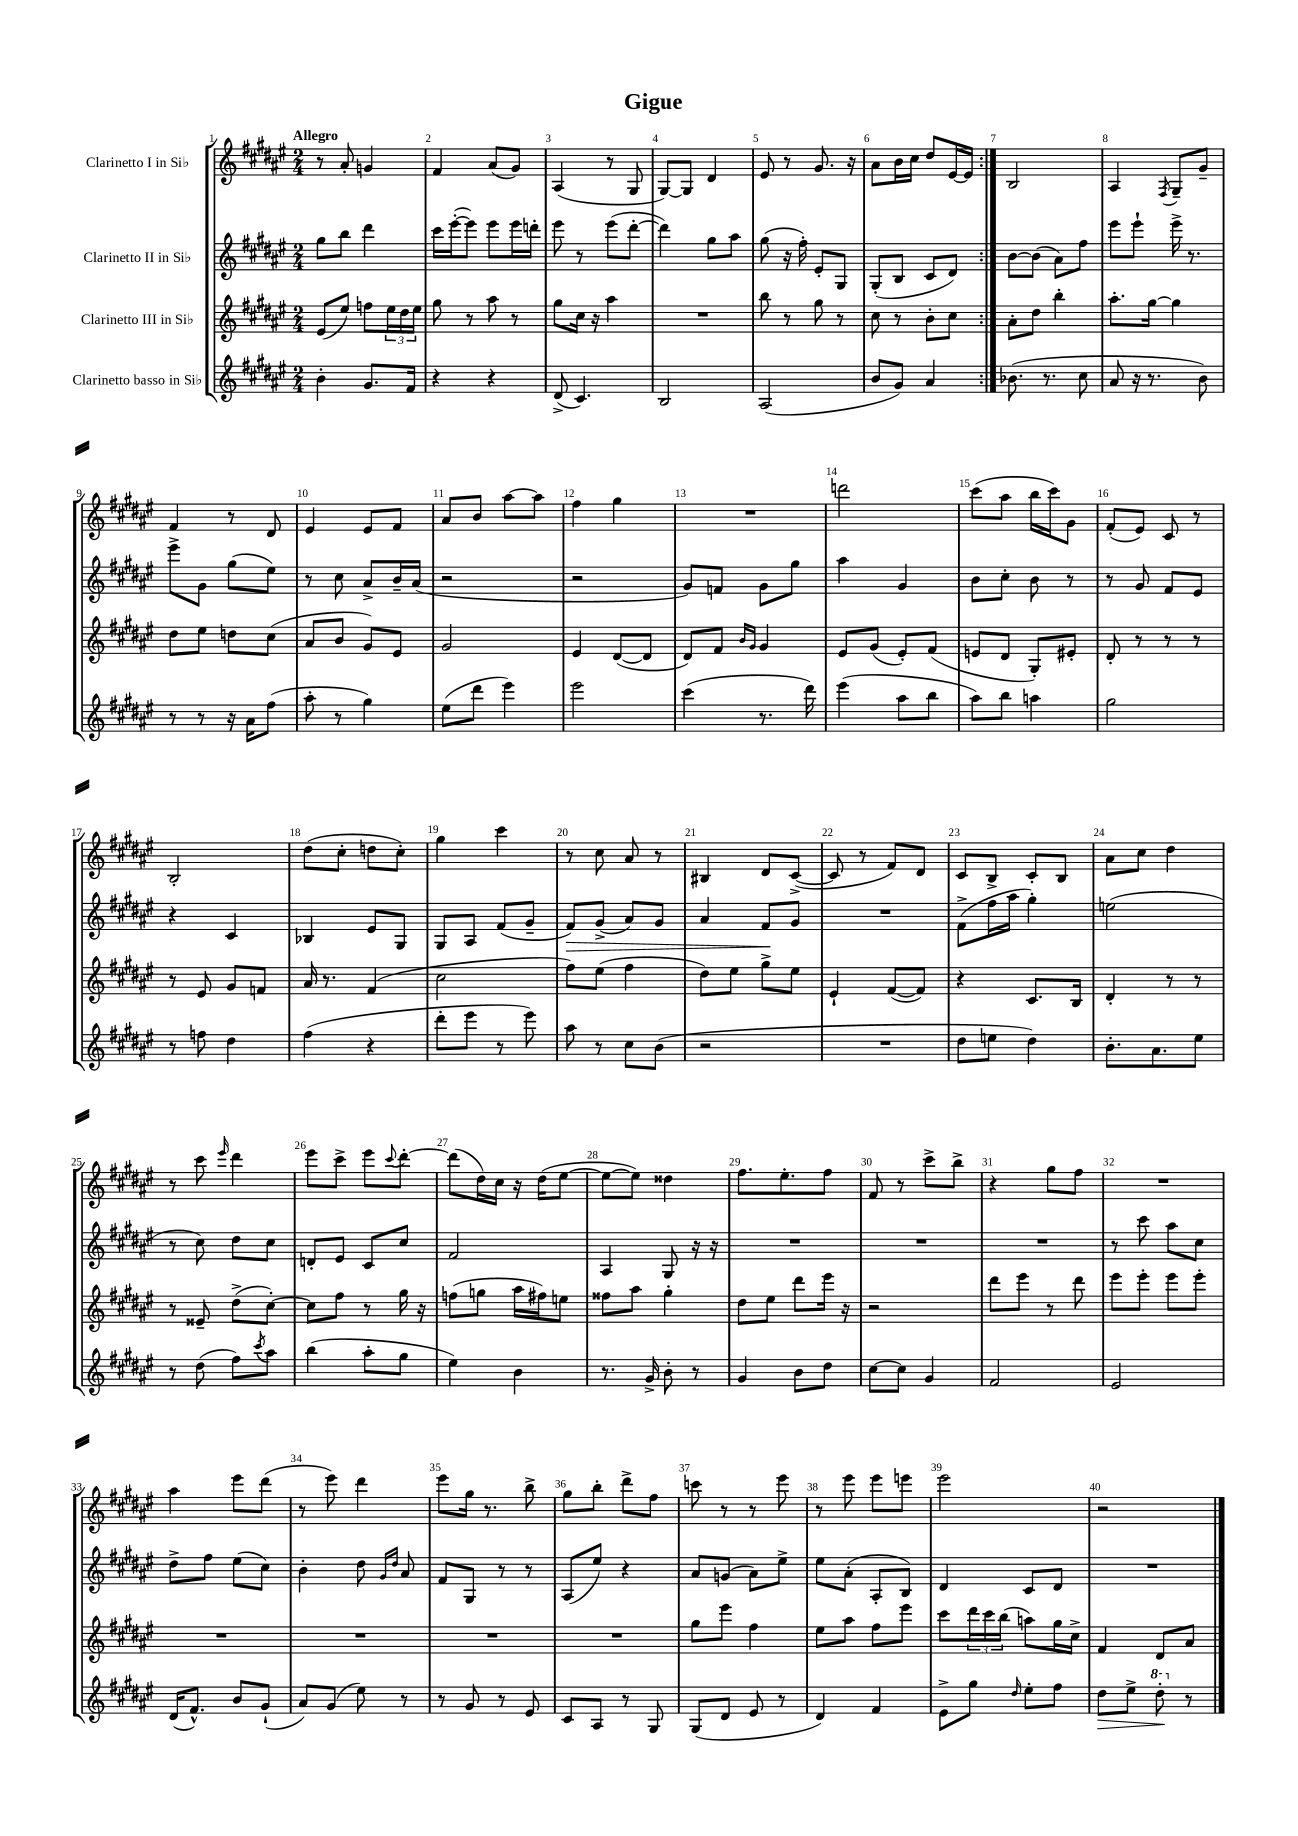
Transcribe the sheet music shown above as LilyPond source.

\header { title = "Gigue" }
<<
\new StaffGroup <<
\new Staff = "s0" \with { instrumentName = "Clarinetto I in Sib" } {
    \clef treble \key fis \major \numericTimeSignature \time 2/4 \tempo "Allegro"
    \repeat volta 2 { r8 ais'8-. g'4 |
    fis'4 ais'8( gis'8) |
    ais4( r8 gis8 |
    gis8~) gis8 dis'4 |
    eis'8 r8 gis'8. r16 |
    ais'8 b'16 cis''16 dis''8 eis'16~ eis'16 | }
    b2 |
    ais4 \acciaccatura { fis8 } gis8-- gis'8-- |
    fis'4 r8 dis'8 |
    eis'4 eis'8 fis'8 |
    ais'8 b'8 ais''8~ ais''8 |
    fis''4 gis''4 |
    R2 |
    d'''2 |
    cis'''8( ais''8 b''16 cis'''16) gis'8 |
    fis'8-.( eis'8) cis'8 r8 |
    b2-. |
    dis''8( cis''8-. d''8 cis''8-.) |
    gis''4 cis'''4 |
    r8 cis''8 ais'8 r8 |
    bis4 dis'8 cis'8~->( |
    cis'8 r8 fis'8) dis'8 |
    cis'8 b8-> cis'8-. b8 |
    ais'8 cis''8 dis''4 |
    r8 cis'''8 \grace { eis'''16 } dis'''4 |
    eis'''8 cis'''8-> eis'''8 \appoggiatura { cis'''8 } dis'''8~-. |
    dis'''8( dis''16) cis''16 r16 dis''16( eis''8~ |
    eis''8~ eis''8) disis''4 |
    fis''8. eis''8.-. fis''8 |
    fis'8 r8 cis'''8-> b''8-> |
    r4 gis''8 fis''8 |
    R2 |
    ais''4 eis'''8 dis'''8( |
    r8 eis'''8) dis'''4 |
    eis'''8 gis''16 r8. b''8-> |
    gis''8 b''8-. dis'''8-> fis''8 |
    c'''8 r8 r8 eis'''8 |
    r8 eis'''8 eis'''8 e'''8 |
    eis'''2 |
    r2 \bar "|." |
}
\new Staff = "s1" \with { instrumentName = "Clarinetto II in Sib" } {
    \clef treble \key fis \major \numericTimeSignature \time 2/4
    \repeat volta 2 { gis''8 b''8 dis'''4 |
    cis'''16 eis'''16~-.( eis'''8) eis'''8 eis'''16 d'''16-. |
    eis'''8 r8 eis'''8( dis'''8~-. |
    dis'''4) gis''8 ais''8 |
    gis''8( r16 fis''16-.) eis'8-. gis8 |
    gis8-.( b8 cis'8 dis'8) | }
    b'8~ b'8( ais'8) fis''8 |
    eis'''8 eis'''8-! eis'''16-> r8. |
    eis'''8-> gis'8 gis''8( eis''8) |
    r8 cis''8 ais'8-> b'16-- ais'16( |
    r2 |
    r2 |
    gis'8) f'8 gis'8 gis''8 |
    ais''4 gis'4 |
    b'8 cis''8-. b'8 r8 |
    r8 gis'8 fis'8 eis'8 |
    r4 cis'4 |
    bes4 eis'8 gis8 |
    gis8 ais8 fis'8( gis'8-- |
    fis'8\>) gis'8->( ais'8) gis'8 |
    ais'4 fis'8\! gis'8 |
    R2 |
    fis'8->( fis''16 ais''16 gis''4-.) |
    e''2( |
    r8 cis''8) dis''8 cis''8 |
    d'8-. eis'8 cis'8 cis''8 |
    fis'2 |
    ais4 gis8 r16 r16 |
    R2 |
    R2 |
    R2 |
    r8 cis'''8 ais''8 cis''8 |
    dis''8-> fis''8 eis''8( cis''8) |
    b'4-. dis''8 \grace { gis'16 dis''16 } ais'8 |
    fis'8 gis8 r8 r8 |
    ais8( eis''8) r4 |
    ais'8 g'8( ais'8) eis''8-> |
    eis''8 ais'8-.( ais8-. b8) |
    dis'4 cis'8 dis'8 |
    R2 \bar "|." |
}
\new Staff = "s2" \with { instrumentName = "Clarinetto III in Sib" } {
    \clef treble \key fis \major \numericTimeSignature \time 2/4
    \repeat volta 2 { eis'8( eis''8) f''8 \tuplet 3/2 { eis''16 dis''16 eis''16 } |
    gis''8 r8 ais''8 r8 |
    gis''8 cis''16 r16 ais''4 |
    R2 |
    b''8 r8 gis''8 r8 |
    cis''8 r8 b'8-. cis''8 | }
    ais'8-. dis''8 b''4-. |
    ais''8.-. gis''16~ gis''4 |
    dis''8 eis''8 d''8 cis''8( |
    ais'8 b'8 gis'8) eis'8 |
    gis'2 |
    eis'4 dis'8~( dis'8 |
    dis'8) fis'8 \grace { b'16 gis'16 } gis'4 |
    eis'8 gis'8( eis'8-.) fis'8( |
    e'8 dis'8 gis8-.) eis'8-. |
    dis'8-. r8 r8 r8 |
    r8 eis'8 gis'8 f'8 |
    ais'16 r8. fis'4( |
    cis''2 |
    fis''8) eis''8( fis''4 |
    dis''8) eis''8 gis''8-> eis''8 |
    eis'4-! fis'8~( fis'8) |
    r4 cis'8. b16 |
    dis'4-. r8 r8 |
    r8 eisis'8-- dis''8->( cis''8~-.) |
    cis''8 fis''8 r8 gis''16 r16 |
    f''8( g''8 ais''16 fis''16) e''8 |
    fisis''8 ais''8 gis''4-. |
    dis''8 eis''8 dis'''8 eis'''16 r16 |
    r2 |
    dis'''8 eis'''8 r8 dis'''8 |
    eis'''8 eis'''8-. eis'''8 eis'''8-. |
    R2 |
    R2 |
    R2 |
    R2 |
    gis''8 eis'''8 fis''4 |
    eis''8 ais''8 fis''8 eis'''8 |
    cis'''8 \tuplet 3/2 { dis'''16 cis'''16 b''16( } a''8) gis''16 cis''16-> |
    fis'4 dis'8 ais'8 \bar "|." |
}
\new Staff = "s3" \with { instrumentName = "Clarinetto basso in Sib" } {
    \clef treble \key fis \major \numericTimeSignature \time 2/4
    \repeat volta 2 { b'4-. gis'8. fis'16 |
    r4 r4 |
    dis'8->( cis'4.) |
    b2 |
    ais2( |
    b'8 gis'8) ais'4 | }
    bes'8.( r8. cis''8 |
    ais'8 r16 r8. b'8) |
    r8 r8 r16 ais'16 fis''8( |
    ais''8-. r8 gis''4) |
    eis''8( dis'''8 eis'''4) |
    eis'''2 |
    cis'''4( r8. dis'''16) |
    eis'''4( ais''8 b''8 |
    ais''8) b''8 a''4 |
    gis''2 |
    r8 f''8 dis''4 |
    fis''4( r4 |
    dis'''8-. eis'''8 r8 eis'''8) |
    ais''8 r8 cis''8 b'8( |
    r2 |
    R2 |
    dis''8 e''8 dis''4) |
    b'8.-. ais'8. eis''8 |
    r8 dis''8( fis''8) \acciaccatura { cis'''8 } ais''8 |
    b''4( ais''8-. gis''8 |
    eis''4) b'4 |
    r8. gis'16-> b'8-. r8 |
    gis'4 b'8 dis''8 |
    cis''8~ cis''8 gis'4 |
    fis'2 |
    eis'2 |
    dis'16( fis'8.-^) b'8 gis'8-!( |
    ais'8) gis'8( eis''8) r8 |
    r8 gis'8 r8 eis'8 |
    cis'8 ais8 r8 gis8 |
    gis8( dis'8 eis'8 r8 |
    dis'4) fis'4 |
    eis'8-> gis''8 \grace { dis''16 } eis''8-. fis''8 |
    dis''8\> eis''8-> \ottava #1 dis'''8-.\! \ottava #0 r8 \bar "|." |
}
>>
>>
\layout { \context { \Score \override BarNumber.break-visibility = ##(#f #t #t) barNumberVisibility = #all-bar-numbers-visible } }
